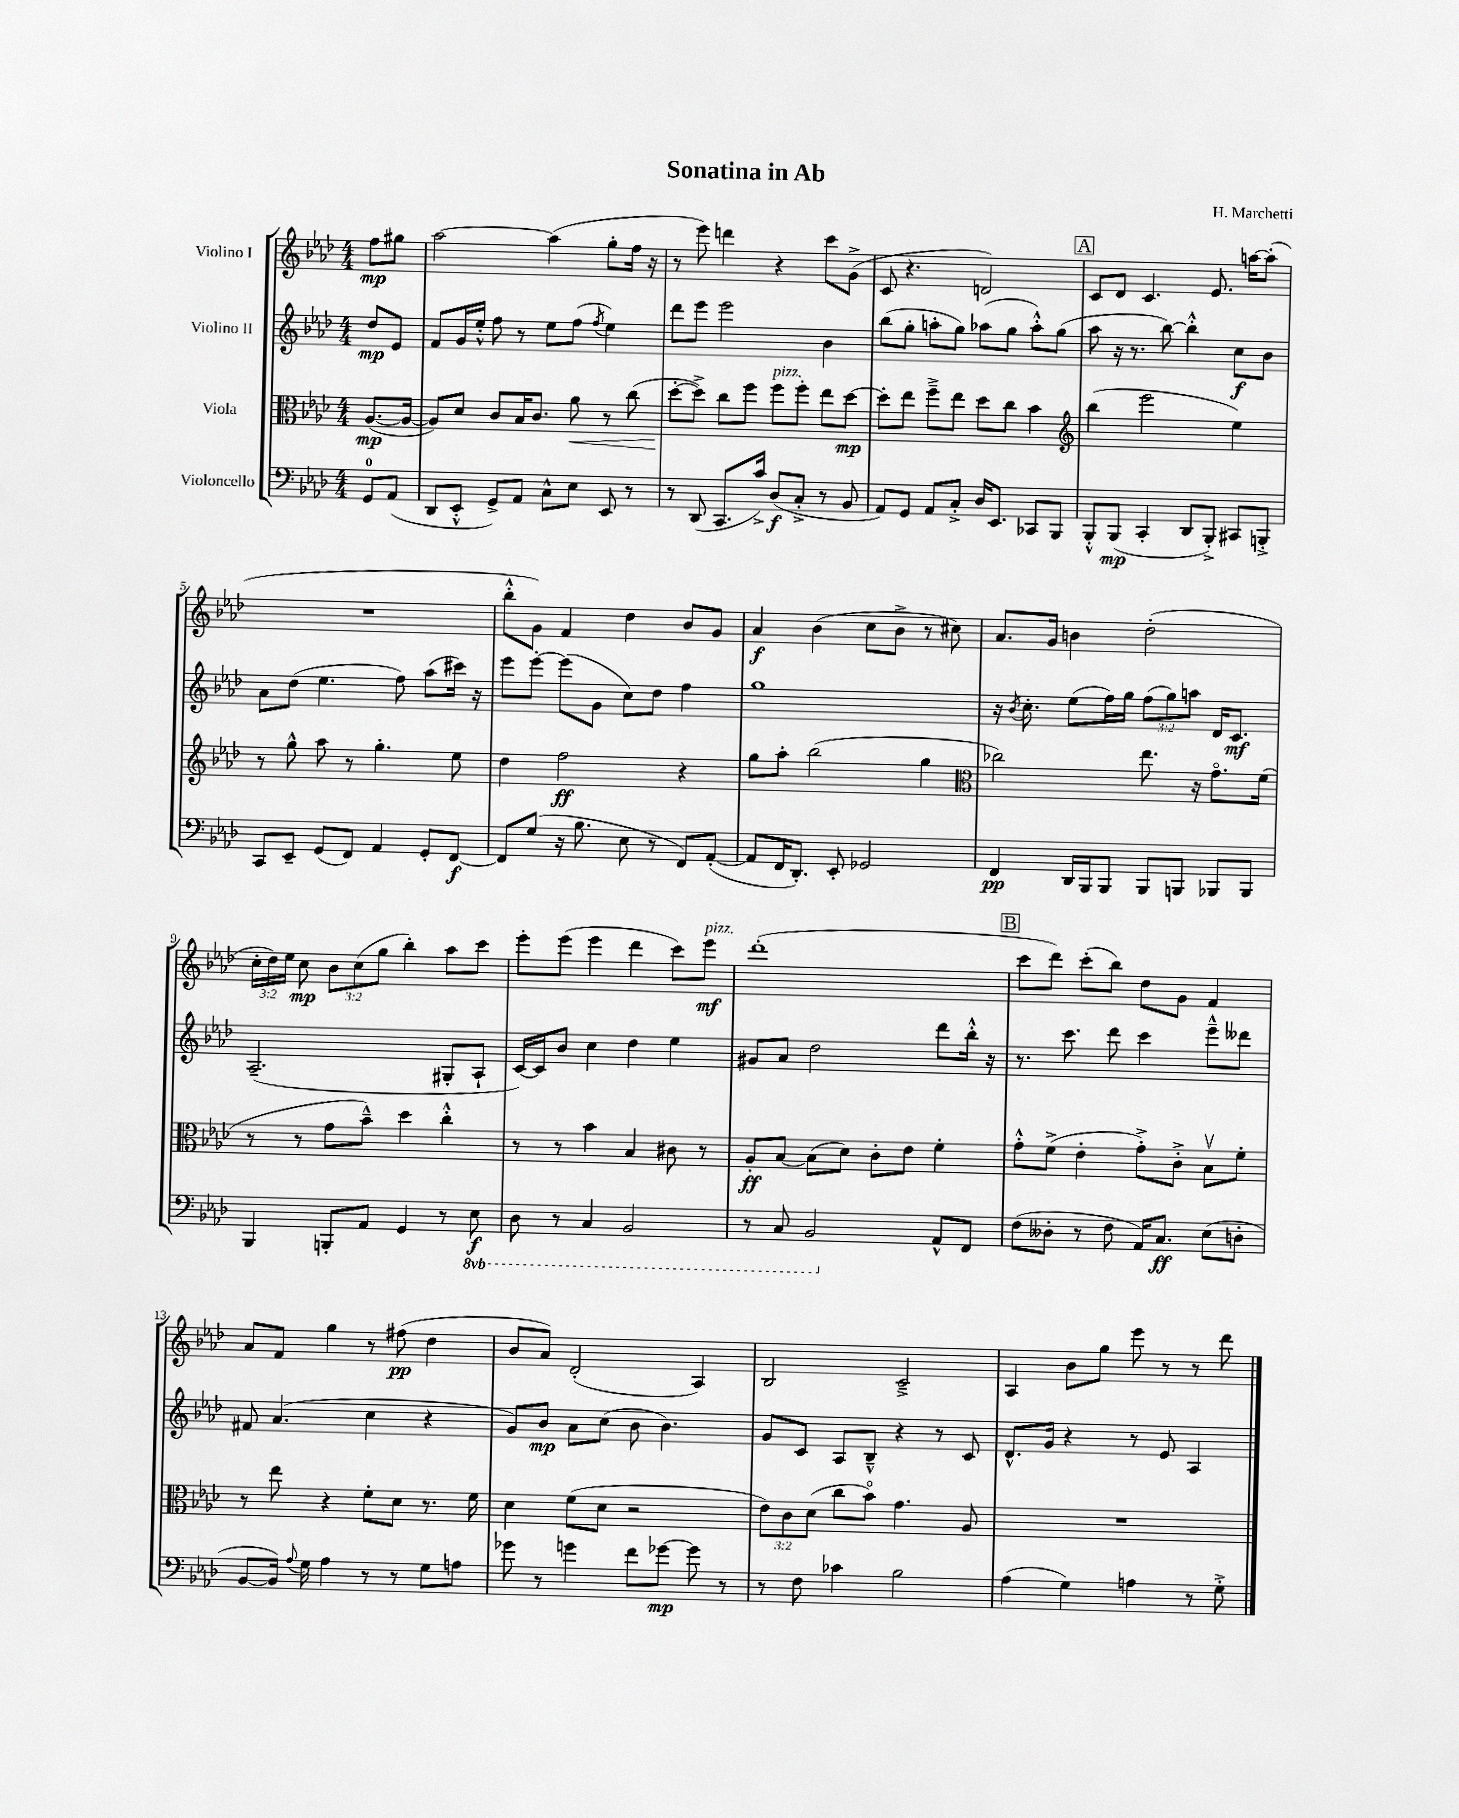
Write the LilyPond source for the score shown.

\header { title = "Sonatina in Ab" composer = "H. Marchetti" }
<<
\new StaffGroup <<
\new Staff = "s0" \with { instrumentName = "Violino I" } {
    \clef treble \key aes \major \numericTimeSignature \time 4/4 \override Staff.TupletNumber.text = #tuplet-number::calc-fraction-text \partial 4
    \autoBeamOff f''8[\mp gis''8] |
    aes''2~ aes''4( g''8[-. f''16] r16 |
    r8 ees'''8) d'''4 r4 c'''8[ g'8]->( |
    c'8 r4. d'2) |
    \mark \markup { \box "A" } c'8[ des'8] c'4. ees'8. a''16[~ a''8]-.( |
    R1 |
    bes''8[-.-^ g'8]) f'4 des''4 bes'8[ g'8] |
    aes'4\f bes'4( c''8[ bes'8]-> r8 cis''8) |
    aes'8.[ g'16] b'4 des''2-.( |
    \tuplet 3/2 { c''16[-. des''16) ees''16] } c''8\mp \tuplet 3/2 { bes'8[ c''8( g''8] } bes''4-.) aes''8[ c'''8] |
    ees'''8[-. ees'''8]( ees'''4 des'''4 c'''8[) ees'''8]\mf^\markup { \italic "pizz." } |
    des'''1-.( |
    \mark \markup { \box "B" } c'''8[ des'''8]) c'''8[-.( bes''8]) des''8[ g'8] f'4 |
    aes'8[ f'8] g''4 r8 fis''8\pp( des''4 |
    bes'8[ aes'8]) des'2-.( aes4) |
    bes2 c'2---> |
    aes4 bes'8[ g''8] ees'''8 r8 r8 des'''8 \bar "|." |
}
\new Staff = "s1" \with { instrumentName = "Violino II" } {
    \clef treble \key aes \major \numericTimeSignature \time 4/4 \override Staff.TupletNumber.text = #tuplet-number::calc-fraction-text \partial 4
    \autoBeamOff des''8[\mp ees'8] |
    f'8[ g'16 ees''16]-.-^ f''8 r8 ees''8[ f''8]( \acciaccatura { f''8 } ees''4) |
    des'''8[ ees'''8] ees'''2 bes'4 |
    bes''8[( g''8]-. a''8[-. g''8]) aes''8[( g''8] aes''8[-.-^) g''8]( |
    \mark \markup { \box "A" } aes''8 r16 r8. bes''8~) bes''4-.-^ c''8[\f bes'8] |
    aes'8[ des''8]( ees''4. f''8) aes''8[( cis'''16]) r16 |
    ees'''8[ ees'''8]~-. ees'''8[( g'8] c''8[) des''8] f''4 |
    g''1 |
    r16 \acciaccatura { bes'8 } c''8.-. ees''8[( f''16) g''16] \tuplet 3/2 { f''8[( g''8) a''8] } des'16[ c'8.]\mf |
    aes2.--( gis8[-. aes8]-! |
    c'16[~) c'16 bes'8] c''4 des''4 ees''4 |
    gis'8[ aes'8] des''2 des'''8[ bes''16]-.-^ r16 |
    \mark \markup { \box "B" } r8. c'''8. des'''8 c'''4 ees'''8[---^ deses'''8] |
    fis'8 aes'4.( c''4 r4 |
    g'8[) bes'8]\mp aes'8[ c''8]( bes'8 bes'4.) |
    g'8[ c'8] aes8[ bes8]---^ r4 r8 c'8 |
    des'8.[-^ g'16] r4 r8 ees'8 aes4 \bar "|." |
}
\new Staff = "s2" \with { instrumentName = "Viola" } {
    \clef alto \key aes \major \numericTimeSignature \time 4/4 \override Staff.TupletNumber.text = #tuplet-number::calc-fraction-text \partial 4
    \autoBeamOff aes8.[~\mp( aes16]~ |
    aes8[) des'8] c'8[ bes16 c'8.] aes'8\< r8 c''8( |
    des''8[~-.\! des''8]->) c''8[ f''8] f''8[^\markup { \italic "pizz." } f''8]-. ees''8[ des''8]~\mp |
    des''8[-. ees''8] f''8[---> ees''8] des''8[ c''8] bes'4 |
    \mark \markup { \box "A" } \clef treble bes''4( ees'''2 ees''4) |
    r8 g''8-^ aes''8 r8 g''4.-. ees''8 |
    des''4 f''2\ff r4 |
    g''8[ aes''8]-. bes''2( g''4 |
    \clef alto ces''2) ees''8. r16 g'8.[\flageolet f'16]( |
    r8 r8 g'8[ bes'8]---^) des''4 c''4-.-^ |
    r8 r8 bes'4 bes4 cis'8 r8 |
    aes8[-.\ff bes8]~ bes8[( des'8]) c'8[-. ees'8] f'4-. |
    \mark \markup { \box "B" } g'8[-.-^ f'8]->( ees'4-. g'8[-.->) c'8]-.-> bes8[\upbow f'8]-. |
    r8 ees''8 r4 f'8[-. des'8] r8. f'16 |
    des'4 f'8[( des'8] r2 |
    \tuplet 3/2 { ees'8[) c'8 des'8]( } c''8[ bes'8]\flageolet) g'4. aes8 |
    R1 \bar "|." |
}
\new Staff = "s3" \with { instrumentName = "Violoncello" } {
    \clef bass \key aes \major \numericTimeSignature \time 4/4 \set Staff.ottavationMarkups = #ottavation-simple-ordinals \partial 4
    \autoBeamOff g,8[-0 aes,8]( |
    des,8[ ees,8]-.-^ g,8[->) aes,8] c8[-^ ees8] ees,8 r8 |
    r8 des,8( c,8.[ c'16]->) des8[\f( c8]-.-> r8 bes,8 |
    aes,8[) g,8] aes,8[ c8]-.-> des16[ ees,8.] ces,8[ bes,,8] |
    \mark \markup { \box "A" } bes,,8[-.-^ bes,,8]\mp( c,4-. des,8[ bes,,8]-.->) cis,8[ b,,8]-.-> |
    c,8[ ees,8]-- g,8[( f,8]) aes,4 g,8[-. f,8]~\f |
    f,8[ g8]( r16 bes8. ees8 r8 f,8[) aes,8]~-.( |
    aes,8[ f,16 des,8.]-.) ees,8-. ges,2 |
    f,4\pp des,16[ bes,,16 bes,,8] bes,,8[ b,,8] bes,,8[ bes,,8] |
    bes,,4 b,,8[-. aes,8] g,4 r8 \ottava #-1 ees,8\f |
    des,8 r8 c,4 bes,,2 |
    r8 c,8 bes,,2 \ottava #0 aes,8[-^ f,8] |
    \mark \markup { \box "B" } f8[( deses8]-. r8 f8 aes,16[) c8.]\ff ees8[( d8]-. |
    bes,8[~ bes,16]) \appoggiatura { aes8 } g16 aes4 r8 r8 g8[ a8] |
    ges'8 r8 g'4 f'8[ ges'8]~\mp ges'8 r8 |
    r8 f8 ces'4 bes2 |
    aes4( g4) a4 r8 g8-.-> \bar "|." |
}
>>
>>
